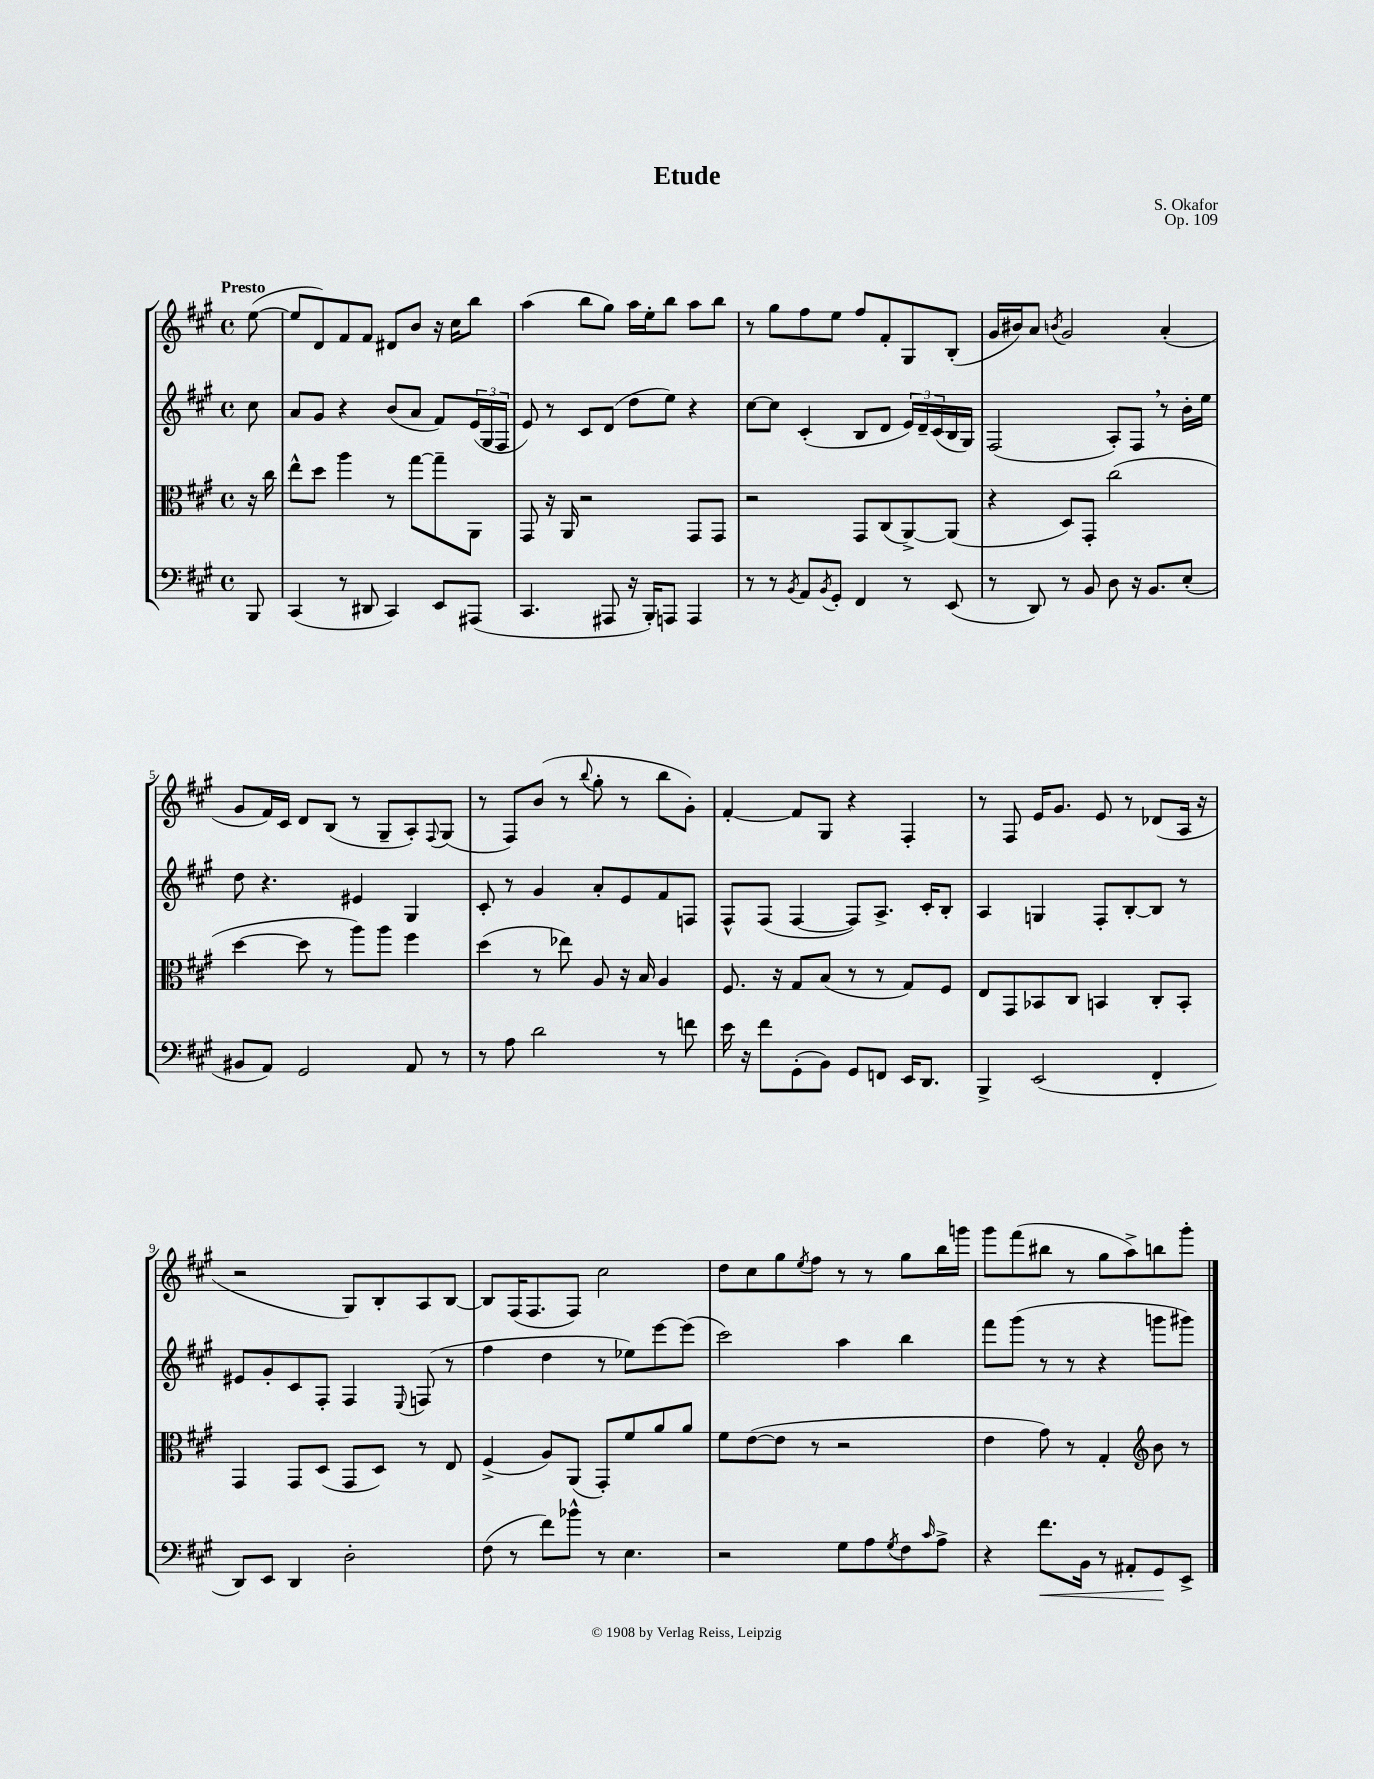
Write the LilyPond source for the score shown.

\header { title = "Etude" composer = "S. Okafor" opus = "Op. 109" }
<<
\new StaffGroup <<
\new Staff = "s0" {
    \clef treble \key a \major \defaultTimeSignature \time 4/4 \partial 8 \tempo "Presto"
    e''8~( |
    e''8 d'8) fis'8 fis'8 dis'8 b'8 r16 cis''16 b''8 |
    a''4( b''8 gis''8) a''16 e''16-. b''8 a''8 b''8 |
    r8 gis''8 fis''8 e''8 fis''8 fis'8-. gis8 b8-.( |
    gis'16 bis'16) a'8 \acciaccatura { b'8 } gis'2 a'4-.( |
    gis'8 fis'16) cis'16 d'8 b8( r8 gis8-- a8-.) \appoggiatura { fis8 } gis8( |
    r8 fis8) b'8( r8 \appoggiatura { b''8 } gis''8-. r8 b''8 gis'8-.) |
    fis'4~-. fis'8 gis8 r4 fis4-. |
    r8 fis8 e'16 gis'8. e'8 r8 des'8( a16 r16 |
    r2 gis8) b8-. a8 b8~ |
    b8 fis16( fis8. fis8) cis''2 |
    d''8 cis''8 gis''8 \acciaccatura { e''8 } fis''8 r8 r8 gis''8 b''16 g'''16 |
    gis'''8 fis'''8( bis''8 r8 gis''8 a''8->) b''8 gis'''8-. \bar "|." |
}
\new Staff = "s1" {
    \clef treble \key a \major \defaultTimeSignature \time 4/4 \partial 8
    cis''8 |
    a'8 gis'8 r4 b'8( a'8 fis'8) \tuplet 3/2 { e'16( gis16 fis16 } |
    e'8) r8 cis'8 d'8( d''8 e''8) r4 |
    cis''8~ cis''8 cis'4-.( b8 d'8 \tuplet 3/2 { e'16) d'16-- cis'16( } b16 gis16) |
    fis2( a8-.) fis8 \breathe r8 b'16-. e''16 |
    d''8 r4. eis'4 gis4 |
    cis'8-. r8 gis'4 a'8-. e'8 fis'8 f8 |
    fis8-^ fis8( fis4~ fis8) a8.-> cis'16-. b8-. |
    a4 g4 fis8-. b8~-. b8 r8 |
    eis'8 gis'8-. cis'8 fis8-. fis4 \appoggiatura { e8 } f8( r8 |
    fis''4 d''4 r8 ees''8) e'''8~ e'''8( |
    cis'''2) a''4 b''4 |
    fis'''8 gis'''8( r8 r8 r4 g'''8 gis'''8) \bar "|." |
}
\new Staff = "s2" {
    \clef alto \key a \major \defaultTimeSignature \time 4/4 \partial 8
    r16 cis''16 |
    e''8-^ d''8 a''4 r8 gis''8~ gis''8-- a,8 |
    gis,8 r16 a,16 r2 gis,8 gis,8 |
    r2 gis,8 cis8( a,8~->) a,8( |
    r4 d8) gis,8-. cis''2( |
    d''4~ d''8 r8 a''8) a''8 fis''4 |
    d''4( r8 ees''8) a8 r16 b16 a4 |
    fis8. r16 gis8 b8( r8 r8 gis8) fis8 |
    e8 gis,8 bes,8 cis8 b,4 cis8-. b,8-. |
    gis,4 gis,8 d8( gis,8 d8) r8 e8 |
    fis4->( a8) a,8( gis,8-.) fis'8 a'8 a'8 |
    fis'8 e'8~( e'8 r8 r2 |
    e'4 gis'8) r8 gis4-. \clef treble b'8 r8 \bar "|." |
}
\new Staff = "s3" {
    \clef bass \key a \major \defaultTimeSignature \time 4/4 \partial 8
    b,,8 |
    cis,4( r8 dis,8 cis,4) e,8 ais,,8( |
    cis,4. ais,,8 r16 b,,16-.) a,,8 a,,4 |
    r8 r8 \acciaccatura { b,8 } a,8 \acciaccatura { b,8 } gis,8-. fis,4 r8 e,8( |
    r8 d,8) r8 b,8 d8 r16 b,8. e8-.( |
    bis,8 a,8) gis,2 a,8 r8 |
    r8 a8 d'2 r8 f'8 |
    e'16 r16 fis'8 gis,8-.( b,8) gis,8 f,8 e,16 d,8. |
    b,,4-> e,2( fis,4-. |
    d,8) e,8 d,4 d2-. |
    fis8( r8 fis'8) bes'8-^ r8 e4. |
    r2 gis8 a8 \acciaccatura { gis8 } fis8 \grace { cis'16 } a8-> |
    r4 fis'8.\< b,16 r8 ais,8-. gis,8\! e,8-> \bar "|." |
}
>>
>>
